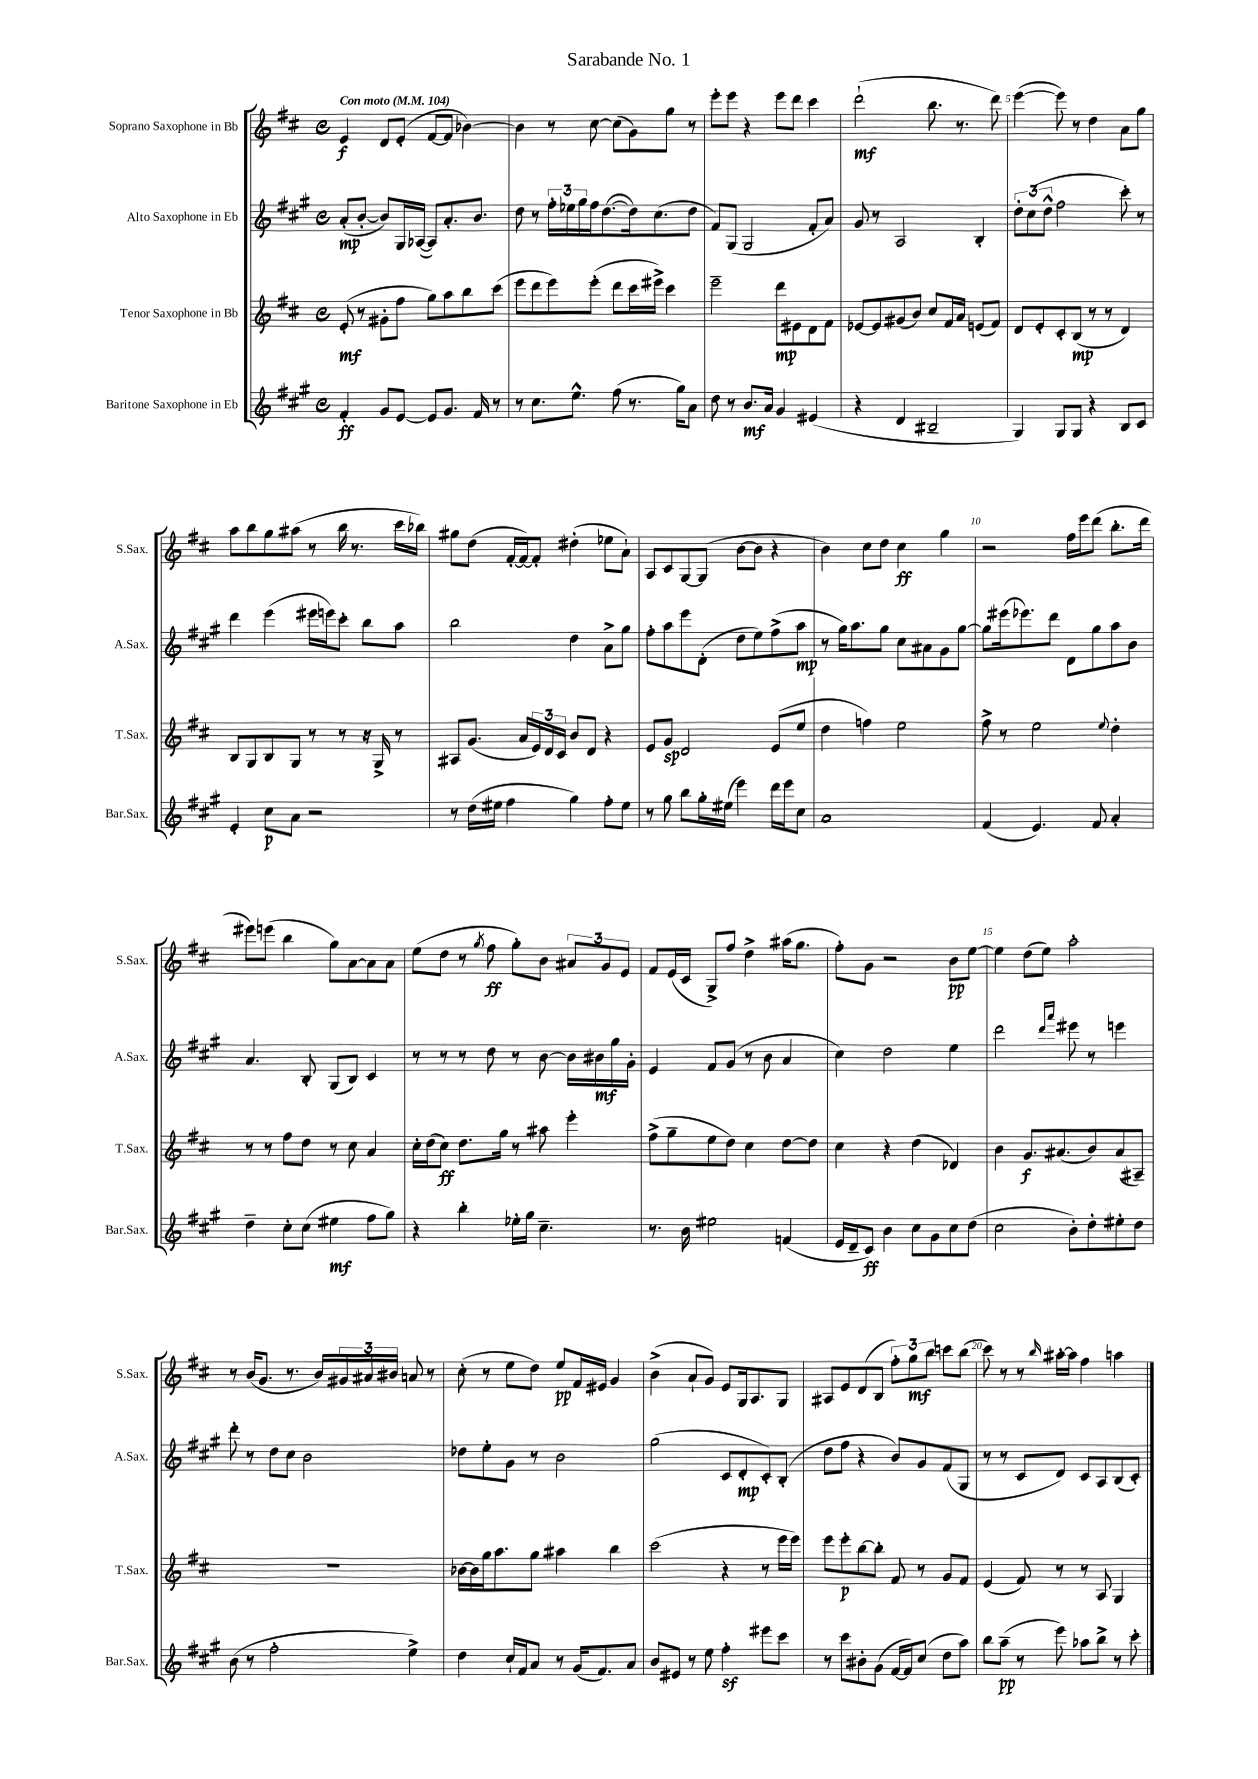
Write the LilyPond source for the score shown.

\header { title = "Sarabande No. 1" }
<<
\new StaffGroup <<
\new Staff = "s0" \with { instrumentName = "Soprano Saxophone in Bb" shortInstrumentName = "S.Sax." } {
    \clef treble \key d \major \defaultTimeSignature \time 4/4 \tempo "Con moto" 4 = 104
    e'4\f d'8 e'8-.( fis'8~ fis'8 bes'4~) |
    bes'4 r8 cis''8~ cis''8( g'8) g''8 r8 |
    e'''8-. e'''8 r4 e'''8 d'''8 cis'''4 |
    d'''2-!\mf( b''8. r8. d'''8) |
    e'''4~( e'''8) r8 d''4 a'8 g''8 |
    a''8 b''8 g''8 ais''8( r8 b''16 r8. cis'''16 bes''16) |
    gis''8 d''8( fis'16~-. fis'16~) fis'8-. dis''4-.( ees''8 a'8-!) |
    a8 cis'8 g8~ g8( b'8~ b'8 r4 |
    b'4) cis''8 d''8 cis''4\ff g''4 |
    r2 fis''16 e'''16 d'''8( b''8.-. d'''16 |
    eis'''8) e'''8( b''4 g''8) a'8~ a'8 a'8 |
    e''8( d''8 r8 \acciaccatura { g''8 } fis''8\ff g''8-.) b'8 \tuplet 3/2 { ais'8 g'8 e'8 } |
    fis'8 e'16( cis'16 g8->) fis''8 d''4-> ais''16( g''8. |
    fis''8-.) g'8 r2 b'8\pp e''8~ |
    e''4 d''8( e''8) a''2-. |
    r8 b'16( g'8. r8. b'16) \tuplet 3/2 { gis'16 ais'16 bis'16 } a'8 r8 |
    cis''8-.( r8 e''8 d''8) e''8\pp fis'16 eis'16 g'4 |
    b'4->( a'8-! g'8) e'8 g16 a8. g8 |
    ais8 e'8 d'8( b8 \tuplet 3/2 { fis''8-.) g''8\mf b''8 } c'''8 b''8( |
    cis'''8) r8 r8 \grace { b''16 } ais''16~-. ais''16 fis''4 a''4 \bar "|." |
}
\new Staff = "s1" \with { instrumentName = "Alto Saxophone in Eb" shortInstrumentName = "A.Sax." } {
    \clef treble \key a \major \defaultTimeSignature \time 4/4
    a'8-.\mp( b'8~-. b'8) gis16 aes16~( aes8) a'8.-. b'8. |
    d''8 r8 \tuplet 3/2 { fis''16-. ees''16 gis''16 } fis''16 d''8.~( d''16) cis''8.( d''8 |
    fis'8) gis8( gis2 fis'8-. a'8) |
    gis'8 r8 a2 b4-. |
    \tuplet 3/2 { d''8-. cis''8( d''8-^ } fis''2 cis'''8-.) r8 |
    d'''4 e'''4( eis'''16 e'''16) cis'''8-. b''8 a''8 |
    b''2 d''4 a'8-> gis''8 |
    fis''8-. a''8 e'''8 d'8-.( d''8 e''8) fis''8->( a''8\mp |
    r8 gis''16) a''8. gis''8 cis''8 ais'8 gis'8 gis''8~ |
    gis''8 eis'''16( ees'''8.) d'''8 d'8 gis''8 a''8 b'8 |
    a'4. b8-. gis8( b8) cis'4 |
    r8 r8 r8 d''8 r8 b'8~ b'16 bis'16\mf gis''16 gis'16-. |
    e'4 fis'8 gis'8( r8 b'8 a'4 |
    cis''4) d''2 e''4 |
    d'''2 \grace { d'''16 a'''16 } eis'''8 r8 e'''4 |
    d'''8-. r8 d''8 cis''8 b'2 |
    des''8 e''8-. gis'8 r8 b'2 |
    gis''2( cis'8 d'8-.\mp cis'8-.) b8-.( |
    d''8 fis''8 r4 b'8) gis'8 fis'8( gis8 |
    r8 r8 cis'8 d'8) cis'8 a8 b8( cis'8-.) \bar "|." |
}
\new Staff = "s2" \with { instrumentName = "Tenor Saxophone in Bb" shortInstrumentName = "T.Sax." } {
    \clef treble \key d \major \defaultTimeSignature \time 4/4
    e'8-.\mf( r8 gis'8-. fis''8 g''8) a''8 b''8 cis'''8( |
    e'''8 d'''8 e'''8) e'''8-.( d'''8 cis'''16 eis'''16->) cis'''4 |
    e'''2-- d'''8\mp eis'8 d'8 fis'8 |
    ees'8~ ees'8 gis'8( b'8) cis''8 fis'16 a'16 e'8( fis'8) |
    d'8 e'8-. cis'8-. b8\mp( r8 r8 d'4) |
    b8 g8 b8 g8 r8 r8 r16 g16-> r8 |
    ais8 g'8.( a'16 \tuplet 3/2 { e'16) d'16 cis'16 } b'8 d'8 r4 |
    e'8 g'8\sp d'2 e'8( e''8 |
    d''4 f''4) e''2 |
    fis''8-> r8 e''2 \appoggiatura { e''8 } d''4-. |
    r8 r8 fis''8 d''8 r8 cis''8 a'4 |
    cis''16-. d''16( cis''8\ff) d''8. g''16 r8 ais''8 e'''4-. |
    fis''8->( g''8-- e''8 d''8) cis''4 d''8~ d''8 |
    cis''4 r4 d''4( des'4) |
    b'4 g'8.\f ais'8.( b'8) ais'8( ais8--) |
    R1 |
    bes'16~ bes'16 g''16 a''8. g''8 ais''4 b''4 |
    cis'''2( r4 r8 e'''16 e'''16) |
    e'''8 e'''8-.\p b''8~ b''8-. fis'8 r8 g'8 fis'8 |
    e'4( fis'8) r8 r8 a8 g4 \bar "|." |
}
\new Staff = "s3" \with { instrumentName = "Baritone Saxophone in Eb" shortInstrumentName = "Bar.Sax." } {
    \clef treble \key a \major \defaultTimeSignature \time 4/4
    fis'4-.\ff gis'8 e'8~ e'8 gis'8. fis'16 r8 |
    r8 cis''8. e''8.-^ fis''8( r8. gis''16) a'8 |
    d''8 r8 b'8.\mf a'16 gis'4 eis'4( |
    r4 d'4 bis2-- |
    gis4) gis8 gis8 r4 b8 cis'8 |
    e'4-. cis''8\p a'8 r2 |
    r8 d''16( eis''16 fis''4 gis''4) fis''8-. eis''8 |
    r8 gis''8 b''8 gis''16-. eis''16( e'''4) d'''16 e'''16 cis''8 |
    a'1 |
    fis'4( e'4.) fis'8 a'4-. |
    d''4-- cis''8-. cis''8( eis''4\mf fis''8 gis''8) |
    r4 b''4-. ees''16-. gis''16 cis''4.-- |
    r8. b'16 eis''2 f'4( |
    e'16 d'16-- cis'8\ff) b'4 cis''8 gis'8 cis''8 d''8( |
    cis''2 b'8-.) d''8-. eis''8-. d''8 |
    b'8( r8 fis''2-. e''4->) |
    d''4 cis''16-! fis'16 a'8 r8 gis'16( fis'8.) a'8 |
    b'8 eis'8 r8 e''8 fis''4-.\sf eis'''8 cis'''8 |
    r8 cis'''8 bis'8-. gis'8( fis'16~ fis'16) cis''8( d''8 a''8) |
    b''8 a''8--\pp( r8 e'''8) aes''8 b''8-> r8 cis'''8-. \bar "|." |
}
>>
>>
\layout { \context { \Score \override BarNumber.break-visibility = ##(#f #t #t) barNumberVisibility = #(every-nth-bar-number-visible 5) } }
